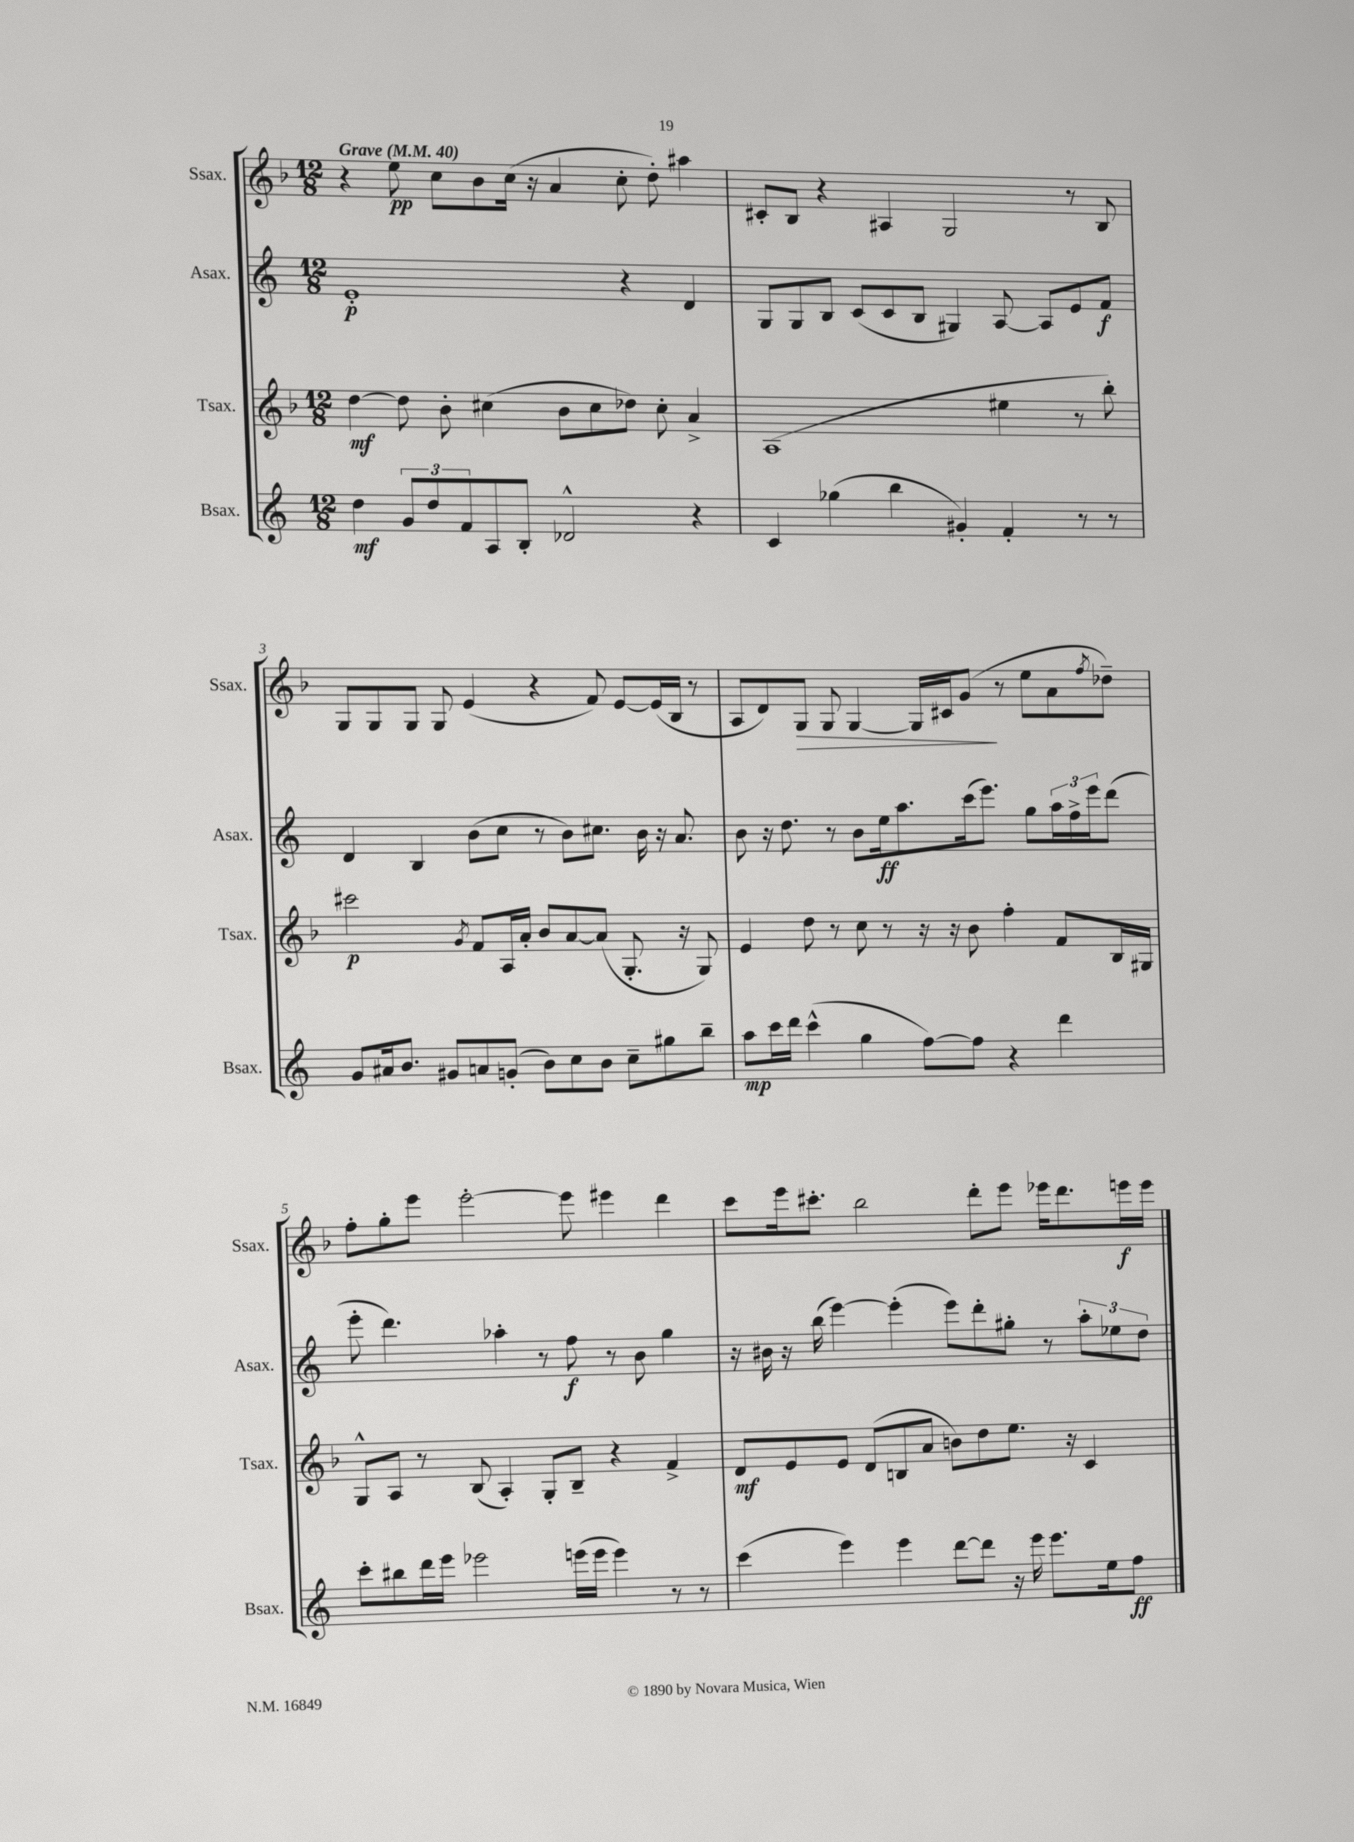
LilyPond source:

<<
\new StaffGroup <<
\new Staff = "s0" \with { instrumentName = "Ssax." shortInstrumentName = "Ssax." } {
    \clef treble \key f \major \numericTimeSignature \time 12/8 \tempo "Grave" 4 = 40
    r4 e''8\pp c''8 bes'8 c''16( r16 a'4 c''8-. d''8-.) ais''4 |
    cis'8-. bes8 r4 ais4 g2 r8 bes8 |
    g8 g8 g8 g8 e'4( r4 f'8) e'8~ e'16( bes16 r8 |
    a8 d'8) g8\> g8 g4~ g16 cis'16 g'8\!( r8 e''8 a'8 \acciaccatura { f''8 } des''8--) |
    f''8-. g''8-. e'''8 e'''2~-. e'''8 eis'''4 d'''4 |
    c'''8 e'''16 cis'''8.-. bes''2 d'''8-. e'''8 ees'''16 d'''8. e'''16\f e'''16 \bar "|." |
}
\new Staff = "s1" \with { instrumentName = "Asax." shortInstrumentName = "Asax." } {
    \clef treble \key c \major \numericTimeSignature \time 12/8
    e'1-.\p r4 d'4 |
    g8 g8 b8 c'8( c'8 b8 gis4) a8~ a8 e'8 f'8\f |
    d'4 b4 b'8( c''8 r8 b'8) cis''8. b'16 r16 a'8. |
    b'8 r16 d''8. r8 b'8 e''16\ff a''8. c'''16( e'''8.) g''8 \tuplet 3/2 { a''16 f''16-> e'''16 } d'''8( |
    e'''8-. d'''4.) aes''4-. r8 f''8\f r8 b'8 g''4 |
    r16 bis'16 r16 b''16( e'''4~) e'''4-.( e'''8) d'''8-. gis''8-. r8 \tuplet 3/2 { a''8-. ees''8 d''8 } \bar "|." |
}
\new Staff = "s2" \with { instrumentName = "Tsax." shortInstrumentName = "Tsax." } {
    \clef treble \key f \major \numericTimeSignature \time 12/8
    d''4~\mf d''8 bes'8-. cis''4( bes'8 cis''8 des''8) cis''8-. a'4-> |
    a1( eis''4 r8 bes''8-.) |
    cis'''2\p \acciaccatura { g'8 } f'8 a16 a'16-. bes'8 a'8~ a'8( g8.-. r16 g8) |
    e'4 d''8 r8 c''8 r8 r16 r16 bes'8 f''4-. f'8 bes16 gis16 |
    g8-^ a8 r8 bes8( a4-.) g8-. bes8-- r4 f'4-> |
    d'8\mf e'8 e'8 d'8( b8 a'8 b'8) d''8 e''8. r16 c'4 \bar "|." |
}
\new Staff = "s3" \with { instrumentName = "Bsax." shortInstrumentName = "Bsax." } {
    \clef treble \key c \major \numericTimeSignature \time 12/8
    d''4\mf \tuplet 3/2 { g'8 d''8 f'8 } a8 b8-. des'2-^ r4 |
    c'4 ges''4( b''4 gis'4-.) f'4-. r8 r8 |
    g'8 ais'16 b'8. gis'8 a'8 g'8-.( b'8) c''8 b'8 c''8-- gis''8 b''8-- |
    a''8\mp c'''16 d'''16 c'''4-^( g''4 f''8~) f''8 r4 d'''4 |
    c'''8-. bis''8 d'''16 e'''16 ees'''2 e'''16( e'''16 e'''4) r8 r8 |
    c'''4( e'''4) e'''4 d'''8~ d'''8 r16 e'''16 e'''8. e''16 f''8\ff \bar "|." |
}
>>
>>
